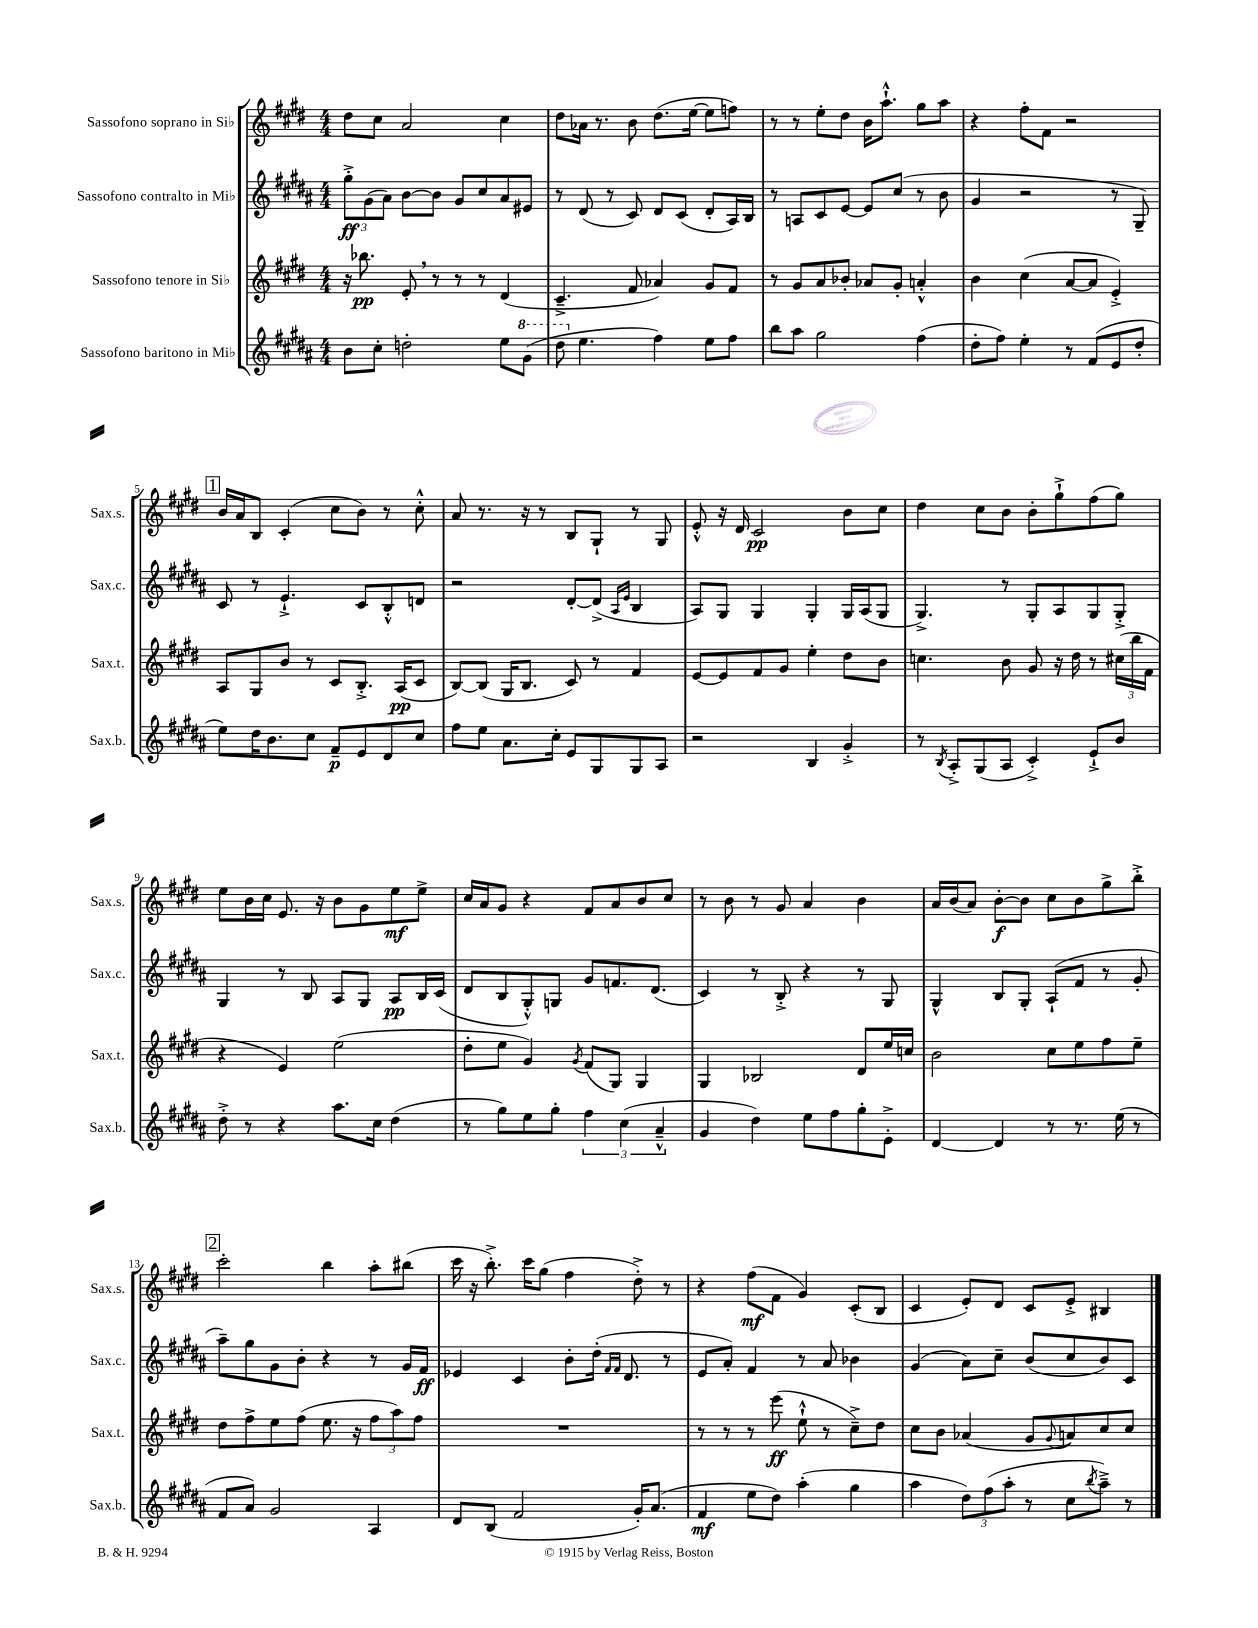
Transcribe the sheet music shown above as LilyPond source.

<<
\new StaffGroup <<
\new Staff = "s0" \with { instrumentName = "Sassofono soprano in Sib" shortInstrumentName = "Sax.s." } {
    \clef treble \key e \major \numericTimeSignature \time 4/4
    dis''8 cis''8 a'2 cis''4 |
    dis''8 aes'16 r8. b'8 dis''8.( e''16~ e''8 f''8) |
    r8 r8 e''8-. dis''8 b'16 a''8.-!-^ gis''8 a''8 |
    r4 fis''8-. fis'8 r2 |
    \mark \markup { \box "1" } b'16 a'16 b8 cis'4-.( cis''8 b'8) r8 cis''8-.-^ |
    a'8 r8. r16 r8 b8 gis8-! r8 gis8 |
    e'8-.-^ r16 dis'16 cis'2\pp b'8 cis''8 |
    dis''4 cis''8 b'8 b'8-. gis''8-!-> fis''8( gis''8) |
    e''8 b'16 cis''16 e'8. r16 b'8 gis'8 e''8\mf e''8-> |
    cis''16 a'16 gis'8 r4 fis'8 a'8 b'8 cis''8 |
    r8 b'8 r8 gis'8 a'4 b'4 |
    a'16 b'16( a'8) b'8~-.\f b'8 cis''8 b'8 gis''8-> b''8-.-> |
    \mark \markup { \box "2" } cis'''2-. b''4 a''8-. bis''8( |
    cis'''16 r16 b''8.-.->) cis'''16 gis''8( fis''4 dis''8-.->) r8 |
    r4 fis''8\mf( fis'8 gis'4) cis'8-.( b8 |
    cis'4 e'8-.) dis'8 cis'8 e'8-.-> bis4 \bar "|." |
}
\new Staff = "s1" \with { instrumentName = "Sassofono contralto in Mib" shortInstrumentName = "Sax.c." } {
    \clef treble \key b \major \numericTimeSignature \time 4/4
    \tuplet 3/2 { gis''8-.->\ff gis'8( ais'8) } b'8~ b'8 gis'8 cis''8 ais'8 eis'8 |
    r8 dis'8( r8 cis'8) dis'8 cis'8( dis'8-. ais16) b16 |
    r8 a8 cis'8 e'8~ e'8 cis''8( r8 b'8 |
    gis'4 r2 r8 gis8--) |
    \mark \markup { \box "1" } cis'8 r8 e'4.-!-> cis'8 b8-.-^ d'8 |
    r2 dis'8~-. dis'8->( \grace { ais16 e'16 } b4 |
    ais8) gis8 gis4 gis4-. gis16 ais16( gis8 |
    gis4.->) r8 gis8-. ais8 gis8 gis8-.-> |
    gis4 r8 b8 ais8 gis8 ais8\pp b16 cis'16( |
    dis'8 b8 gis8-.-^) g8 gis'8 f'8. dis'8.( |
    cis'4) r8 b8-.-> r4 r8 gis8 |
    gis4-^ b8 gis8-. ais8-!( fis'8 r8 gis'8-. |
    \mark \markup { \box "2" } ais''8--) gis''8 gis'8 b'8-. r4 r8 gis'16 fis'16\ff |
    ees'4 cis'4 b'8-. dis''16-.( \grace { fis'16 fis'16 } dis'8. r8 |
    e'8 ais'8-.) fis'4 r8 ais'8 bes'4 |
    gis'4( ais'8) cis''8-- b'8( cis''8 b'8) cis'8 \bar "|." |
}
\new Staff = "s2" \with { instrumentName = "Sassofono tenore in Sib" shortInstrumentName = "Sax.t." } {
    \clef treble \key e \major \numericTimeSignature \time 4/4
    r16 bes''8.\pp e'8-. \breathe r8 r8 r8 dis'4( |
    cis'4.---> fis'8 aes'4) gis'8 fis'8 |
    r8 gis'8 a'8 bes'8-. aes'8 gis'8-. a'4-.-^ |
    b'4 cis''4( a'8~ a'8 e'4-.->) |
    \mark \markup { \box "1" } a8 gis8 b'8 r8 cis'8 b8.-.-> a16\pp( cis'8 |
    b8~) b8( gis16 b8. cis'8) r8 fis'4 |
    e'8~ e'8 fis'8 gis'8 e''4-. dis''8 b'8 |
    c''4. b'8 gis'8 r16 dis''16 r8 \tuplet 3/2 { cis''16( b''16 fis'16 } |
    r4 e'4) e''2( |
    dis''8-. e''8 gis'4) \acciaccatura { gis'8 } fis'8( gis8) gis4 |
    gis4 bes2 dis'8 e''16 c''16 |
    b'2 cis''8 e''8 fis''8 e''8-- |
    \mark \markup { \box "2" } dis''8 fis''8-> e''8 fis''8( e''8. r16 \tuplet 3/2 { fis''8 a''8) fis''8 } |
    R1 |
    r8 r8 r8 e'''8\ff( e''8-!-^ r8 cis''8--->) dis''8 |
    cis''8 b'8 aes'4( gis'8 \appoggiatura { gis'8 } a'8) cis''8 cis''8 \bar "|." |
}
\new Staff = "s3" \with { instrumentName = "Sassofono baritono in Mib" shortInstrumentName = "Sax.b." } {
    \clef treble \key b \major \numericTimeSignature \time 4/4
    b'8 cis''8-. d''2-. e''8 \ottava #1 gis''8( |
    dis'''8 \ottava #0 e''4. fis''4) e''8 fis''8 |
    b''8 ais''8 gis''2 fis''4( |
    dis''8-. fis''8) e''4-. r8 fis'8( e'8 dis''8-. |
    \mark \markup { \box "1" } e''8) dis''16 b'8. cis''8 fis'8--\p e'8 dis'8 cis''8 |
    fis''8 e''8 ais'8. cis''16-. e'8 gis8 gis8 ais8 |
    r2 b4 gis'4-.-> |
    r8 \acciaccatura { b8 } ais8-.-> gis8( ais8 cis'4-.->) e'8-!-> b'8 |
    dis''8-.-> r8 r4 ais''8. cis''16 dis''4( |
    r8 gis''8) e''8 gis''8-. \tuplet 3/2 { fis''4 cis''4( ais'4---^ } |
    gis'4 dis''4) e''8 fis''8 gis''8-. e'8-.-> |
    dis'4~ dis'4 r8 r8. e''16( r8 |
    \mark \markup { \box "2" } fis'8 ais'8) gis'2 ais4 |
    dis'8 b8( fis'2 gis'16-.) ais'8.( |
    fis'4\mf e''8 dis''8) ais''4-.( gis''4 |
    ais''4 \tuplet 3/2 { dis''8) fis''8( ais''8-. } r8 cis''8 \acciaccatura { b''8 } ais''8--->) r8 \bar "|." |
}
>>
>>
